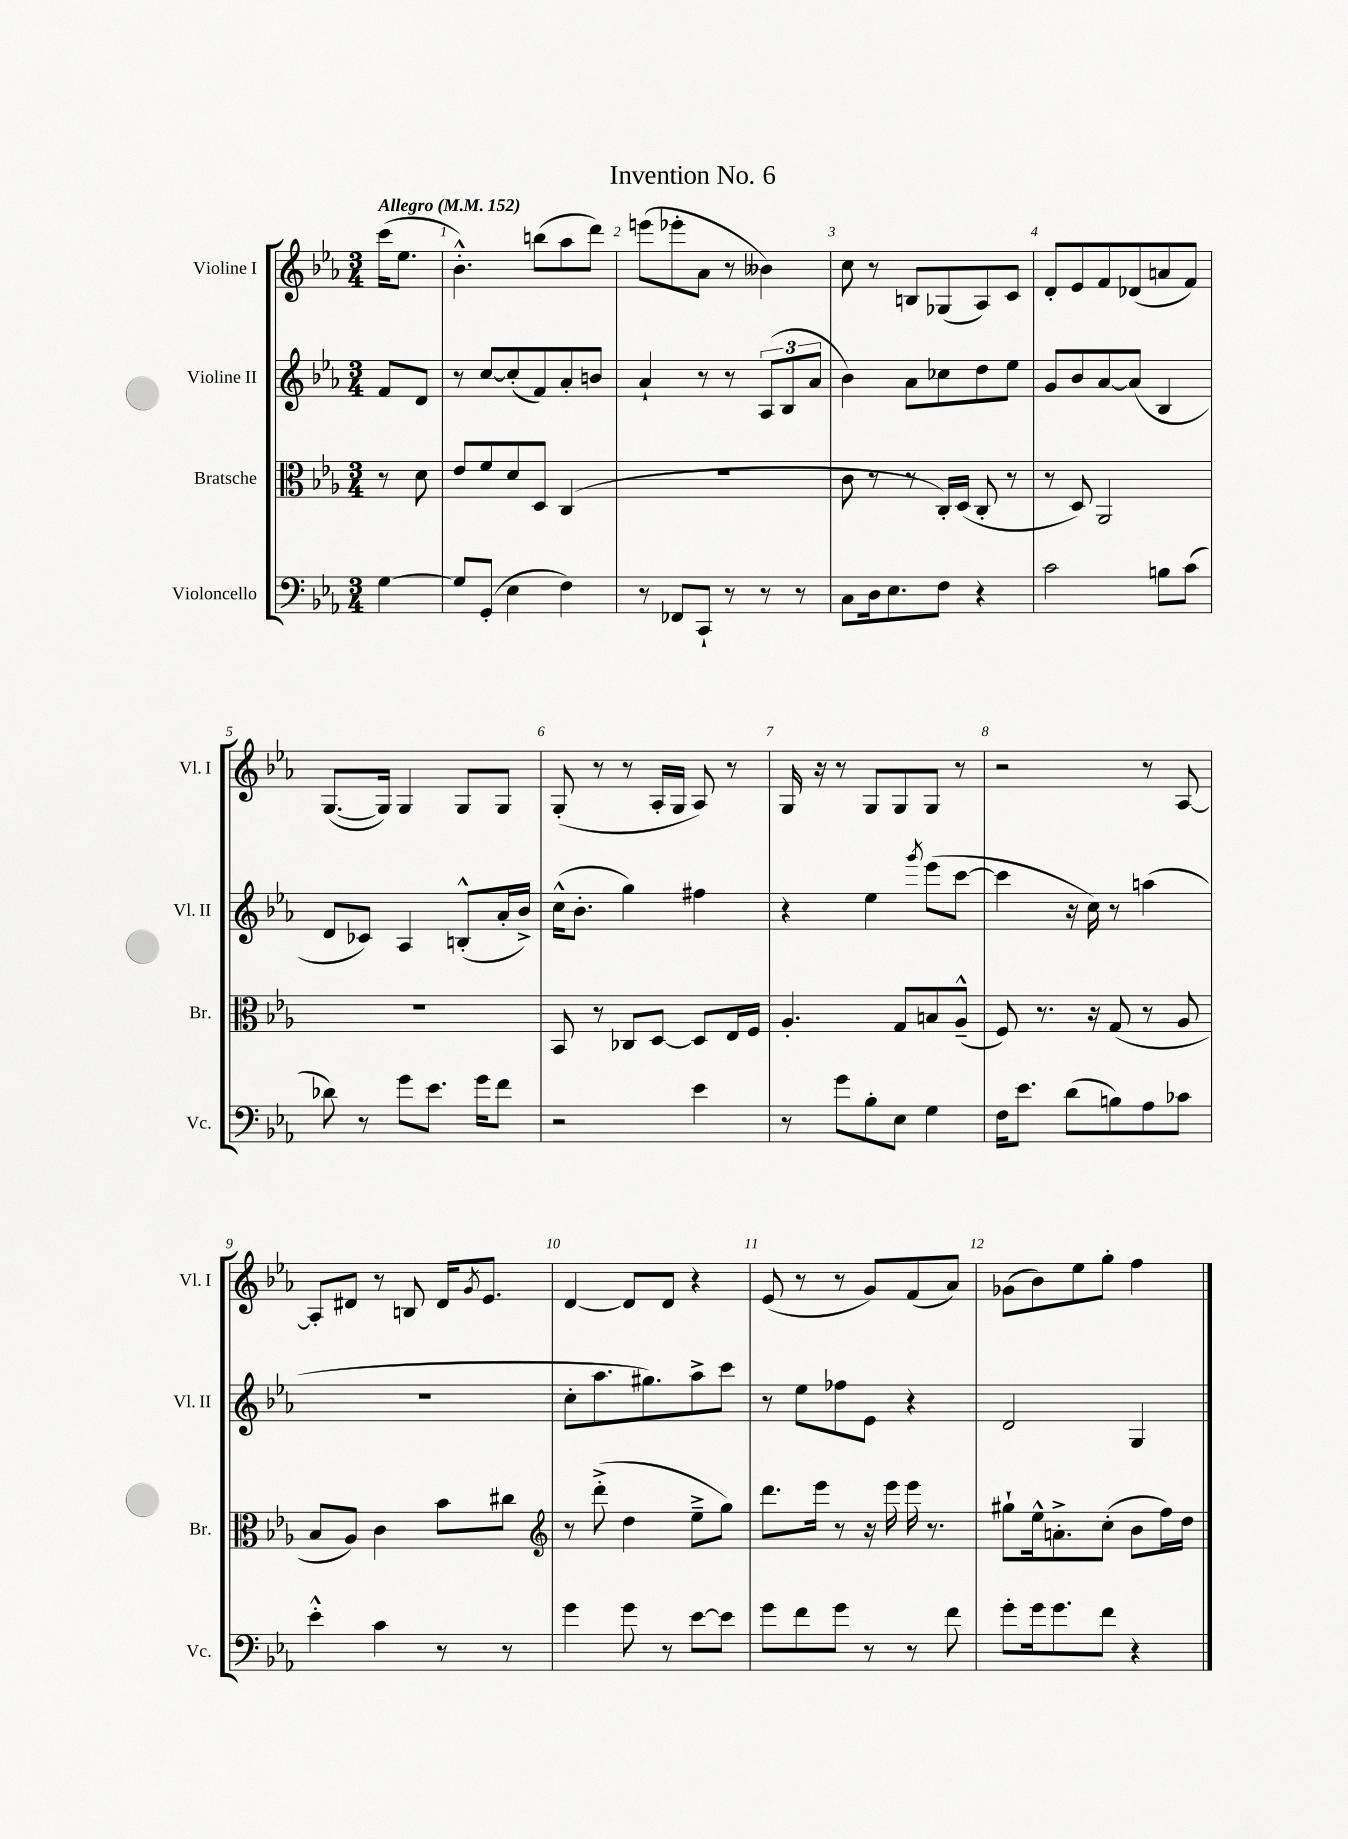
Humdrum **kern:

**kern	**kern	**kern	**kern
*part4	*part3	*part2	*part1
*staff4	*staff3	*staff2	*staff1
*I"Violoncello	*I"Bratsche	*I"Violine II	*I"Violine I
*I'Vc.	*I'Br.	*I'Vl. II	*I'Vl. I
*clefF4	*clefC3	*clefG2	*clefG2
*k[b-e-a-]	*k[b-e-a-]	*k[b-e-a-]	*k[b-e-a-]
*M3/4	*M3/4	*M3/4	*M3/4
*MM152	*MM152	*MM152	*MM152
=	=	=	=
!	!	!	!LO:TX:a:B:t=Allegro
[4G\	8r	8f/L	(16ccc\KL
.	.	.	8.ee-\J
.	8d\	8d/J	.
=1	=1	=1	=1
8G/L]	8e-/L	8r	4.b-'^^\)
(8GG'/J	8f/	[8cc/L	.
4E-\	8d/	(8cc'/]	.
.	8D/J	8f/)	(8bbn\L
4F\)	(4C/	8a-'/	8aa-\
.	.	8bn/J	8ddd\J)
=2	=2	=2	=2
8r	2.r	4a-`/	(8eeen\L
8FF-X/L	.	.	8eee-X'\
8CC`/J	.	8r	8a-\J
8r	.	8r	8r
8r	.	(12A-/L	4b--X\)
.	.	12B-/	.
8r	.	.	.
.	.	12a-/J	.
=3	=3	=3	=3
8C\L	8c\	4b-\)	8cc\
16D\k	8r	.	8r
8.E-\	.	.	.
.	8r	8a-\L	8Bn/L
8F\J	16C'/LL)	8cc-X\	(8G-X/
.	(16D/JJ	.	.
4r	8C'/	8dd\	8A-/)
.	8r	8ee-\J	8c/J
=4	=4	=4	=4
2c\	8r	8g/L	8d'/L
.	8D/)	8b-/	8e-/
.	2AA-/	[8a-/	8f/
.	.	(8a-/J]	(8d-X/
8Bn\L	.	4B-/	8an/
(8c\J	.	.	8f/J)
!!LO:LB:g=z
=5	=5	=5	=5
8d-X\)	2.r	8d/L	([8.G/L
8r	.	8c-X/J)	.
.	.	.	16G/Jk])
8g\L	.	4A-/	4G/
8.e-\J	.	.	.
.	.	(8Bn'^^/L	8G/L
16g\KL	.	.	.
8f\J	.	16a-'/L	8G/J
.	.	16b-^/JJ)	.
=6	=6	=6	=6
2r	8BB-/	(16cc^^\KL	(8G'/
.	.	8.b-'\J	.
.	8r	.	8r
.	8C-X/L	4gg\)	8r
.	[8D/J	.	16A-'/LL
.	.	.	16G/JJ
4e-\	8D/L]	4ff#X\	8A-/)
.	16E-/L	.	8r
.	16F/JJ	.	.
=7	=7	=7	=7
8r	4.A-'/	4r	16G/
.	.	.	16r
8g\L	.	.	8r
8B-'\	.	4ee-\	8G/L
8E-\J	8G/L	.	8G/
.	.	8qggg/	.
4G\	8Bn/	(8eee-\L	8G/J
.	(8A-~^^/J	[8ccc\J	8r
=8	=8	=8	=8
16F\KL	8F/)	4ccc\]	2r
8.e-\J	.	.	.
.	8.r	.	.
(8d\L	.	16r	.
.	16r	16cc\)	.
8Bn\)	(8G/	8r	.
8A-\	8r	(4aan\	8r
8c-X\J	8A-/	.	[8A-/
!!LO:LB:g=z
=9	=9	=9	=9
4e-'^^\	8B-/L	2.r	8A-'/L]
.	8A-/J)	.	8d#X/J
4c\	4c\	.	8r
.	.	.	8Bn/
8r	8b-\L	.	16d#/KL
.	.	.	8qg/
.	.	.	8.e-/J
8r	8cc#X\J	.	.
=10	=10	=10	=10
*	*clefG2	*	*
4g\	8r	8cc'\L	[4d/
.	(8ddd'^\	8.aa-\	.
8g\	4dd\	.	8d/L]
.	.	8.gg#X\)	.
8r	.	.	8d/J
[8e-\L	8ee-~^\L	8aa-^\	4r
8e-\J]	8gg\J)	8ccc\J	.
=11	=11	=11	=11
8g\L	8.ddd\L	8r	(8e-/
8f\	.	8ee-\L	8r
.	16eee-\Jk	.	.
8g\J	8r	8ff-X\	8r
8r	16r	8e-\J	8g/L)
.	16eee-\	.	.
8r	16eee-\	4r	(8f/
.	8.r	.	.
8f\	.	.	8a-/J)
=12	=12	=12	=12
8g'\L	8gg#X`\L	2d/	(8g-X\L
16g\k	16ee-^^\k	.	8b-\)
8.g\	8.an'^\	.	.
.	.	.	8ee-\
8f\J	(8cc'\J	.	8gg'\J
4r	8b-\L	4G/	4ff\
.	16ff\L)	.	.
.	16dd\JJ	.	.
==	==	==	==
*-	*-	*-	*-
